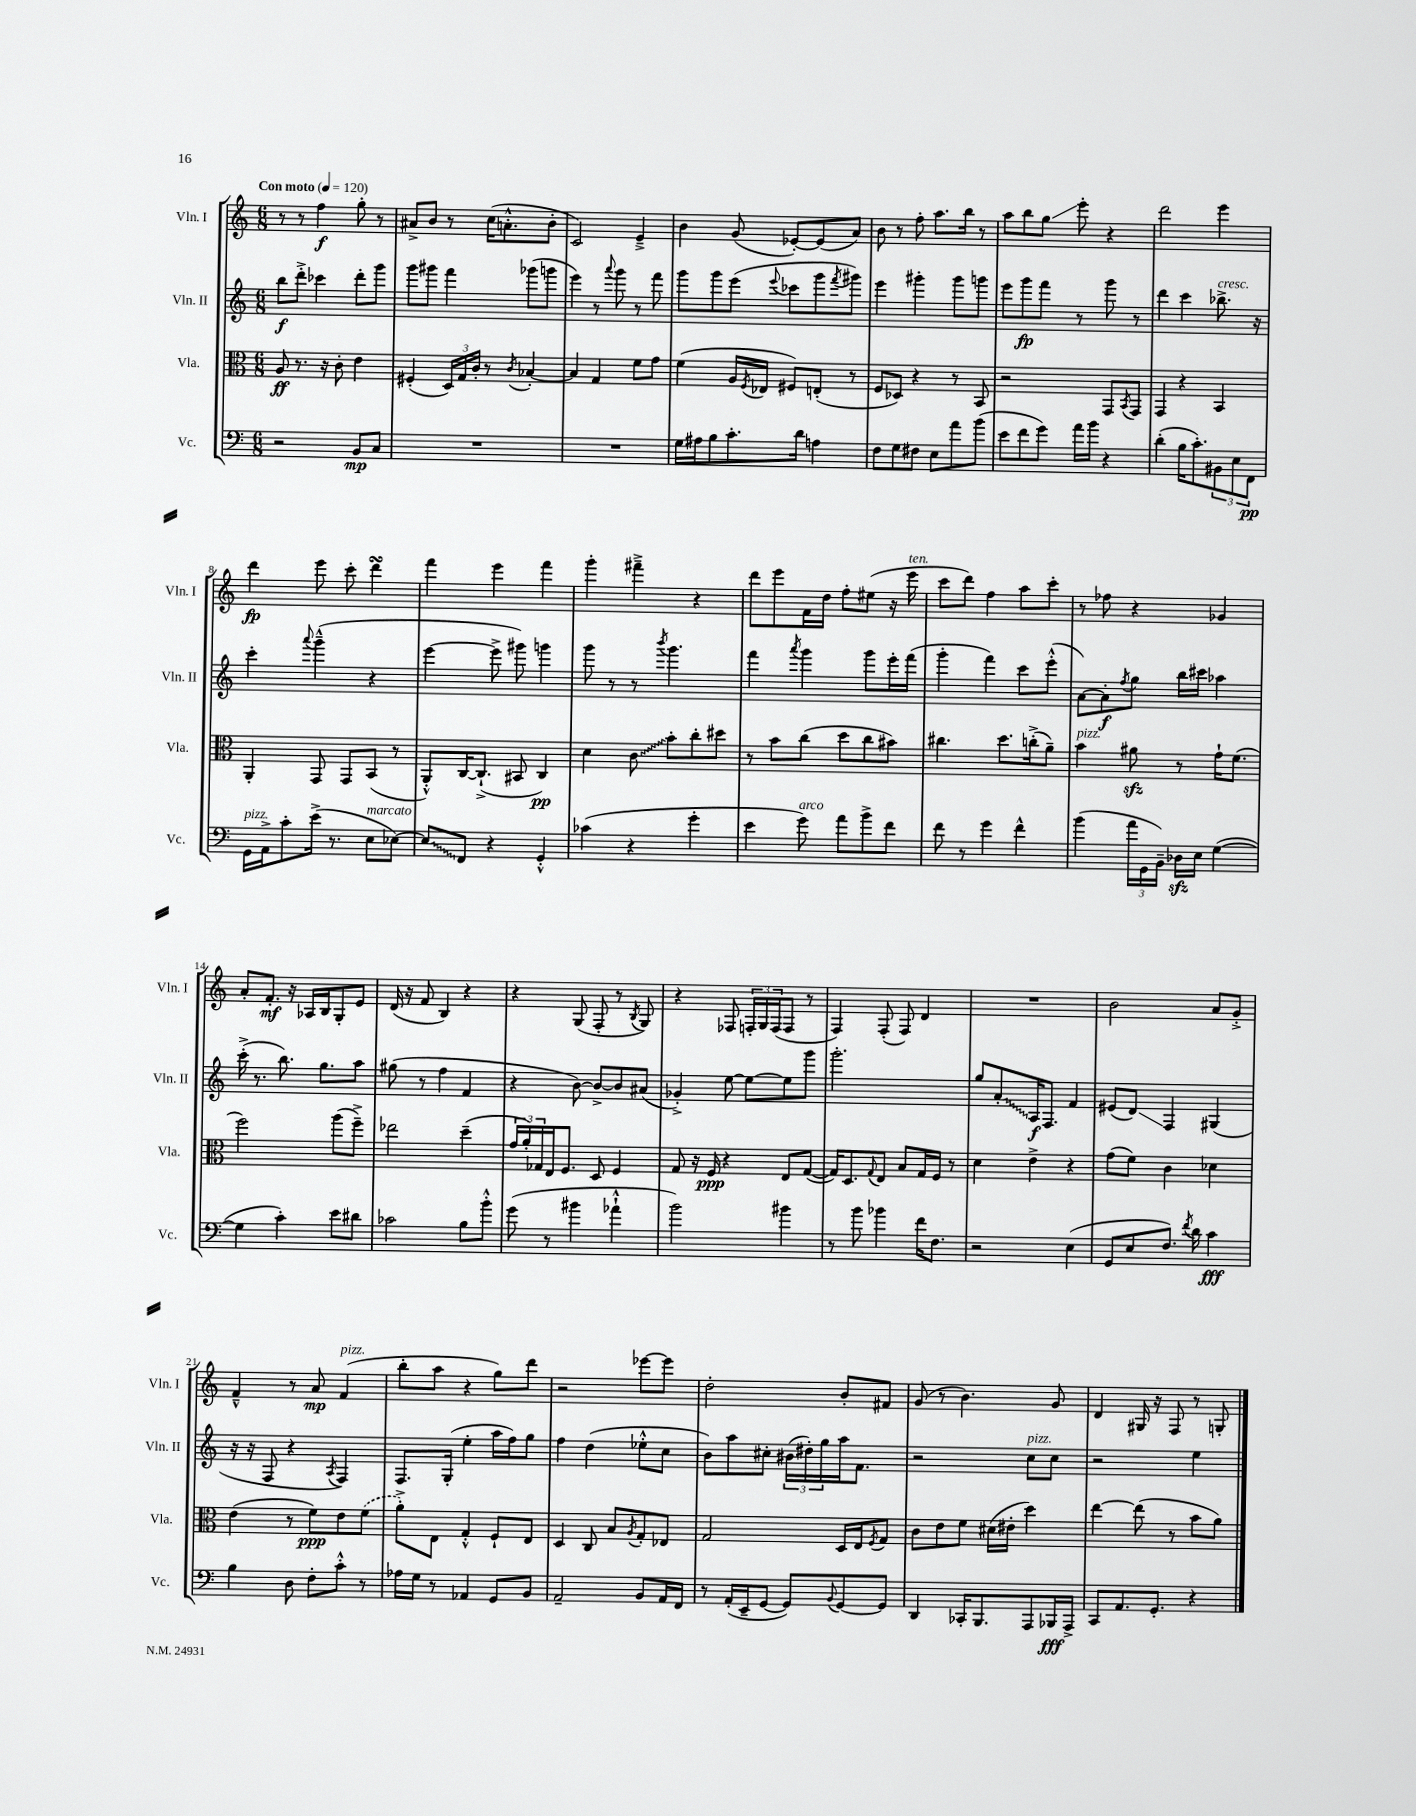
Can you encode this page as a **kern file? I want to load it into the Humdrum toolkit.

**kern	**kern	**kern	**kern
*staff4	*staff3	*staff2	*staff1
*clefF4	*clefC3	*clefG2	*clefG2
*k[]	*k[]	*k[]	*k[]
*M6/8	*M6/8	*M6/8	*M6/8
*MM120	*MM120	*MM120	*MM120
2r	8A	8bb	8r
.	8.r	8ddd'^	8r
.	.	4ccc-	4ff
.	16r	.	.
.	8c'	.	.
8BB	4e	8ddd'	8gg'
8C	.	8ggg	8r
=	=	=	=
2.r	(4F#'	8ggg	8a#^
.	.	8ggg#	8b
.	24D)	4fff	8r
.	24G	.	.
.	24c'	.	.
.	8r	.	(16cc
.	.	.	8.a'^^
.	8qc	.	.
.	[4B-'	(8ggg-	.
.	.	8ggg	8b'
=	=	=	=
2.r	4B-]	4eee)	2c)
.	4G	8r	.
.	.	8qqaaa	.
.	.	8ggg	.
.	8f	8r	4e~^
.	8g	8fff	.
=	=	=	=
16G	(4f	8ggg	4b
16A#	.	.	.
8B	.	8ggg	.
8.c'	16A	(8eee	(8g
.	8qF	.	.
.	16E-	.	.
.	.	8qqeee	.
.	8F#)	8ccc-	[8e-')
16d	.	.	.
4A	(8E'	8ggg	(8e-]
.	.	8qfff	.
.	8r	8ggg#)	8a)
=	=	=	=
8F	8F	4eee	8b
8G	8D-)	.	8r
8F#	4r	4ggg#'	8ff'
8E	.	.	8.aa
8a	8r	8ggg#	.
.	.	.	16bb
(8b	8BB	8ggg	8r
=	=	=	=
8e	2r	8eee	8aa
8f	.	8ggg	8bb
8g)	.	8fff	8gg
16a	.	8r	8eee'
16b	.	.	.
4r	8GG	8ggg	4r
.	8qBB	.	.
.	8GG	8r	.
=	=	=	=
(4d'	4GG	4ddd	2ddd
16B	4r	4ccc	.
8.c')	.	.	.
12BB#	4BB	8.bb-^	4eee
12E	.	.	.
12FF	.	.	.
.	.	16r	.
=	=	=	=
16GG	4AA'	4ccc'	4ddd
16AA^	.	.	.
8c'	.	.	.
.	.	8qqaaa	.
(16e^	8GG	(4ggg~^^	8eee
8.r	.	.	.
.	8GG	.	8ccc'
8E	(8BB	4r	4ddd
[8E-)	8r	.	.
=	=	=	=
8E-]	8AA'^^)	[4eee	4fff
8FF	[16C	.	.
.	(8.C`^]	.	.
4r	.	8eee^]	4eee
.	8BB#	8ggg#)	.
4GG'^^	4C)	4ggg	4fff
=	=	=	=
(4c-	4d	8ggg	4ggg'
.	.	8r	.
4r	8c	8r	4fff#~^
.	.	8qbbb	.
.	8b'	4.ggg	.
4g'	8cc'	.	4r
.	8dd#	.	.
=	=	=	=
4e	8r	4fff	8ddd
.	8b	.	8eee
.	.	8qaaa	.
8g)	(8cc	4ggg	16f
.	.	.	16dd
8a	8dd	.	8ff'
8b^	8cc	8ggg	(8ee#
8f	8b#)	16eee'	16r
.	.	(16fff	16eee
=	=	=	=
8f	4.cc#	4ggg'	8ccc
8r	.	.	8ddd)
4g	.	4fff)	4ff
.	8.dd	.	.
4f^^	.	8ccc	8aa
.	(16cc'^	.	.
.	8a~)	(8eee'^^	8ccc'
=	=	=	=
(4b	4b	[8a)	8r
.	.	8a']	8ff-
.	.	8qff	.
24a	8a#	8gg	4r
24GG	.	.	.
24BB~)	.	.	.
16D-	8r	16bb	.
16E	.	16ccc#	.
([4G	16g`	4aa-	4g-
.	(8.f	.	.
=	=	=	=
4G]	2ff)	(16ccc'^	8a'
.	.	8.r	.
.	.	.	8.f'
4c')	.	8.bb)	.
.	.	.	16r
.	.	.	16A-
.	.	8.gg	16B
8e	(8aa	.	8G'
8d#	8ff~^)	8aa	8e
=	=	=	=
2c-	2ee-	(8gg#	(16d
.	.	.	16r
.	.	8r	8f
.	.	4ff	4B)
8B	(4dd~	4f	4r
8b'^^	.	.	.
=	=	=	=
(8g	24g	4r	4r
.	24a')	.	.
.	24G-	.	.
8r	16E	.	.
.	8.F	.	.
4b#	.	[8b)	(8G
.	8D	8b^_	8F'
4a-`^^	4F	8b]	8r
.	.	.	8qB
.	.	(8a#	8G)
=	=	=	=
2b)	8G	4g-'^)	4r
.	16r	.	.
.	16F	.	.
.	4r	[8ee	8F-
.	.	8ee_	24F'
.	.	.	24G
.	.	.	(24F
4b#	8E	8ee]	8F
.	([8G	8ggg	8r
=	=	=	=
8r	16G])	2.ggg'	4F)
.	8.D	.	.
8b	.	.	.
.	8qqG	.	.
4b-	8E	.	(8F'
.	8B	.	8F)
16f	16G	.	4d
8.F	16F	.	.
.	8r	.	.
=	=	=	=
2r	4d	8gg	2.r
.	.	8a'	.
.	4e^	16A	.
.	.	8.F	.
(4E	4r	4f	.
=	=	=	=
8GG	(8g	(8e#	2b
8E	8f)	8d)	.
8.F)	4c	4F	.
8qf	.	.	.
16d	.	.	.
4c	4d-	(4G#	8a
.	.	.	8g'^
=	=	=	=
4B	(4e	16r	4f~^^
.	.	16r	.
.	.	8F	.
8D	8r	4r	8r
8F'	8f)	.	8a
.	.	8qA	.
8c'^^	8e	4F)	(4f
8r	(8f	.	.
=	=	=	=
16A-	8a'^)	8.F	8bb'
16G	.	.	.
8r	8E	.	8aa
.	.	(16G'	.
4AA-	4G'^^	4ee'	4r
8GG	8F`	16aa	8gg)
.	.	16ff)	.
8BB	8E	8gg	8ddd
=	=	=	=
2AA~	4D	4ff	2r
.	8C	(4dd	.
.	8B	.	.
.	8qA	.	.
8BB	8G'	8ee-'^^	[8eee-
16AA	8E-	8cc	8eee-]
16FF	.	.	.
=	=	=	=
8r	2G	8b)	2dd'
(16AA'	.	8aa	.
16EE~	.	.	.
[8GG	.	8cc#'	.
8GG])	.	(24b#	.
.	.	24dd#')	.
.	.	24gg	.
8qqBB	.	.	.
[8GG	16D	16aa	8b'
.	16E	8.f	.
.	8qF	.	.
8GG]	8G	.	8f#
=	=	=	=
4DD	8c	2r	(8g
.	8e	.	8r
16CC-'	8f	.	4.b)
8.BBB	.	.	.
.	(16d#	.	.
.	16e#'	.	.
8AAA	4dd)	8cc	.
16BBB-	.	8cc	8g
16AAA^	.	.	.
=	=	=	=
8CC	[4ee	2r	4d
8.AA	.	.	.
.	(8ee]	.	16G#
8.GG'	.	.	16r
.	8r	.	8F
4r	8b	4ee	8r
.	8a)	.	8G'
==	==	==	==
*-	*-	*-	*-
